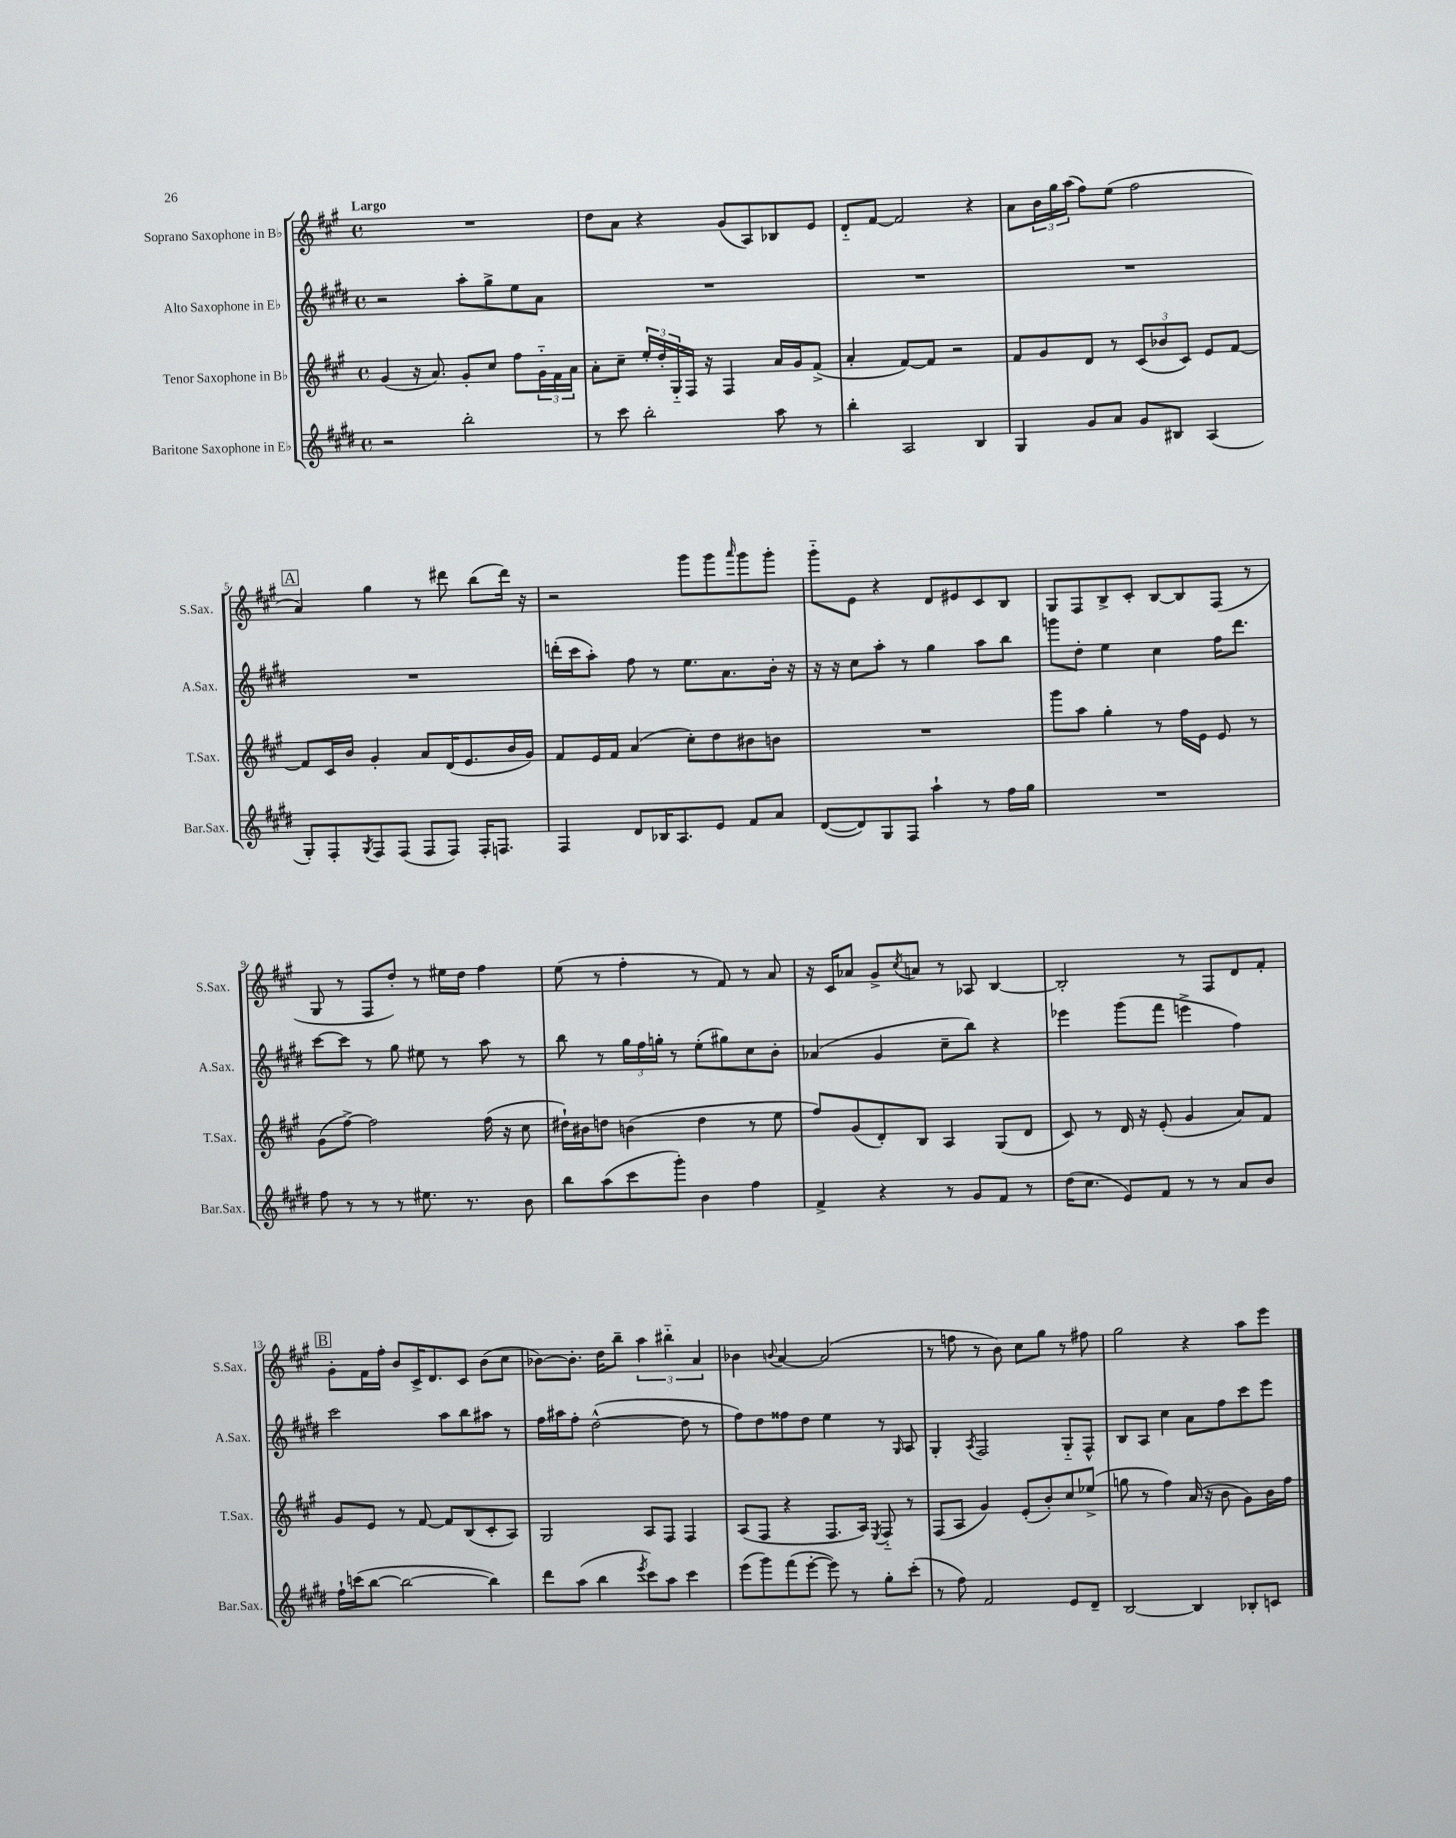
<<
\new StaffGroup <<
\new Staff = "s0" \with { instrumentName = "Soprano Saxophone in Bb" shortInstrumentName = "S.Sax." } {
    \clef treble \key a \major \defaultTimeSignature \time 4/4 \tempo "Largo"
    R1 |
    d''8 a'8 r4 gis'8( a8) bes8 e'8 |
    d'8-_ fis'8~ fis'2 r4 |
    a'8 \tuplet 3/2 { b'16 gis''16 a''16( } fis''8) e''8( fis''2 |
    \mark \markup { \box "A" } a'4) gis''4 r8 dis'''8 b''8( dis'''16) r16 |
    r2 gis'''8 gis'''8 \grace { a'''16 } gis'''8 gis'''8-. |
    gis'''8-_ e'8 r4 d'8 eis'8 cis'8 b8 |
    gis8 fis8 b8-> cis'8-. b8~ b8 fis8( r8 |
    gis8 r8 fis8 d''8-.) r8 eis''16 d''16 fis''4 |
    e''8( r8 fis''4-. r8 fis'8) r8 a'8 |
    r16 cis'16 aes'8 gis'8-> \acciaccatura { cis''8 } a'8 r8 aes8 b4~ |
    b2-. r8 fis8 d'8 fis'8-. |
    \mark \markup { \box "B" } gis'8-. fis'16 fis''16-. b'8 cis'16-> d'8. cis'8 b'8( cis''8 |
    bes'8~) bes'8.-. d''16 b''8-- \tuplet 3/2 { a''4 bis''4-_ a'4 } |
    bes'4 \appoggiatura { b'8 } a'4~ a'2( |
    r8 f''8 r8 b'8) cis''8 gis''8 r8 fis''8 |
    gis''2 r4 a''8 e'''8 \bar "|." |
}
\new Staff = "s1" \with { instrumentName = "Alto Saxophone in Eb" shortInstrumentName = "A.Sax." } {
    \clef treble \key e \major \defaultTimeSignature \time 4/4
    r2 a''8-. gis''8-> e''8 a'8 |
    R1 |
    R1 |
    R1 |
    \mark \markup { \box "A" } R1 |
    d'''16-.( cis'''16 a''8-.) fis''8 r8 e''8. a'8. b'16-. r16 |
    r16 r16 cis''8 a''8-. r8 gis''4 a''8 b''8 |
    g'''8 dis''8-. e''4 cis''4 fis''16 dis'''8. |
    cis'''8~ cis'''8 r8 gis''8 eis''8 r8 a''8 r8 |
    b''8 r8 \tuplet 3/2 { gis''16 fis''16 g''16-. } r8 e''8-.( gis''8) cis''8 b'8-. |
    aes'4( gis'4 cis''8-- b''8) r4 |
    ees'''4 gis'''8( fis'''8 e'''4-> fis''4) |
    \mark \markup { \box "B" } cis'''2 a''8 b''8 ais''8 r8 |
    fis''16 ais''16 fis''8-. dis''2~-^( dis''8 r8 |
    fis''8) dis''8 fisis''8 dis''8 e''4 r8 \grace { gis16 } a8 |
    gis4-. \acciaccatura { a8 } fis2 gis8-_ fis8-^ |
    b8 a8 cis''4 a'8 fis''8 cis'''8 e'''8 \bar "|." |
}
\new Staff = "s2" \with { instrumentName = "Tenor Saxophone in Bb" shortInstrumentName = "T.Sax." } {
    \clef treble \key a \major \defaultTimeSignature \time 4/4
    gis'4( r16 a'8.) gis'8-. cis''8 fis''8 \tuplet 3/2 { gis'16-_ fis'16 a'16 } |
    a'8-. cis''8-- \tuplet 3/2 { e''16-. d''16-. gis16-_ } fis16 r16 fis4 a'16 gis'16 fis'8->( |
    a'4-. fis'8~) fis'8 r2 |
    fis'8 gis'8 d'8 r8 \tuplet 3/2 { cis'8( bes'8 cis'8) } e'8 fis'8~ |
    \mark \markup { \box "A" } fis'8 cis'16 b'16 gis'4-. a'8 d'16( e'8. b'16 gis'16) |
    fis'8 e'16 fis'16 a'4( cis''8-.) d''8 bis'8 b'8 |
    R1 |
    gis'''8 a''8 gis''4-. r8 fis''16 e'16 e'8 r8 |
    gis'8( fis''8~->) fis''2 fis''16( r16 cis''8 |
    dis''16-!) bis'16 d''8 b'4( d''4 r8 e''8 |
    fis''8) gis'8( d'8-.) b8 a4 gis8( d'8 |
    cis'8) r8 d'16 r16 e'8-.( gis'4 a'8) fis'8 |
    \mark \markup { \box "B" } gis'8 e'8 r8 fis'8~ fis'8 b8( cis'8-. a8) |
    gis2 a8 fis8 fis4 |
    a8( fis8 r4 fis8. a16) \acciaccatura { e8 } fis8-_ r8 |
    fis8( a8 gis'4) e'8-.( b'8-.) cis''8 ees''8->( |
    g''8 r8 fis''4) a'16( r16 b'8 gis'8) b'16 fis''16 \bar "|." |
}
\new Staff = "s3" \with { instrumentName = "Baritone Saxophone in Eb" shortInstrumentName = "Bar.Sax." } {
    \clef treble \key e \major \defaultTimeSignature \time 4/4
    r2 b''2-. |
    r8 cis'''8 b''2-. a''8 r8 |
    b''4-. a2 b4 |
    gis4 gis'8 a'8 gis'8 bis8 a4( |
    \mark \markup { \box "A" } gis8-.) fis8-. \acciaccatura { gis8 } fis8 fis8( fis8 fis8) fis16-. f8. |
    fis4 dis'8 bes16 a8. e'8 fis'8 a'8 |
    dis'8~( dis'8) gis8 fis8 a''4-! r8 fis''16 gis''16 |
    R1 |
    fis''8 r8 r8 r8 eis''8. r8. b'8 |
    b''8 a''8( cis'''8 gis'''8-.) b'4 fis''4 |
    fis'4-> r4 r8 gis'8 fis'8 r8 |
    dis''16( cis''8. e'8) fis'8 r8 r8 a'8 b'8 |
    \mark \markup { \box "B" } fis''16-! c'''16( b''8~ b''2~ b''4) |
    dis'''8 a''8( b''4 \acciaccatura { e'''8 } cis'''8) a''8 cis'''4 |
    e'''8( gis'''8) fis'''8( e'''8~-. e'''8) r8 gis''8-. cis'''8-.( |
    r8 fis''8) fis'2 e'8 dis'8-- |
    b2~ b4 bes8-. c'8 \bar "|." |
}
>>
>>
